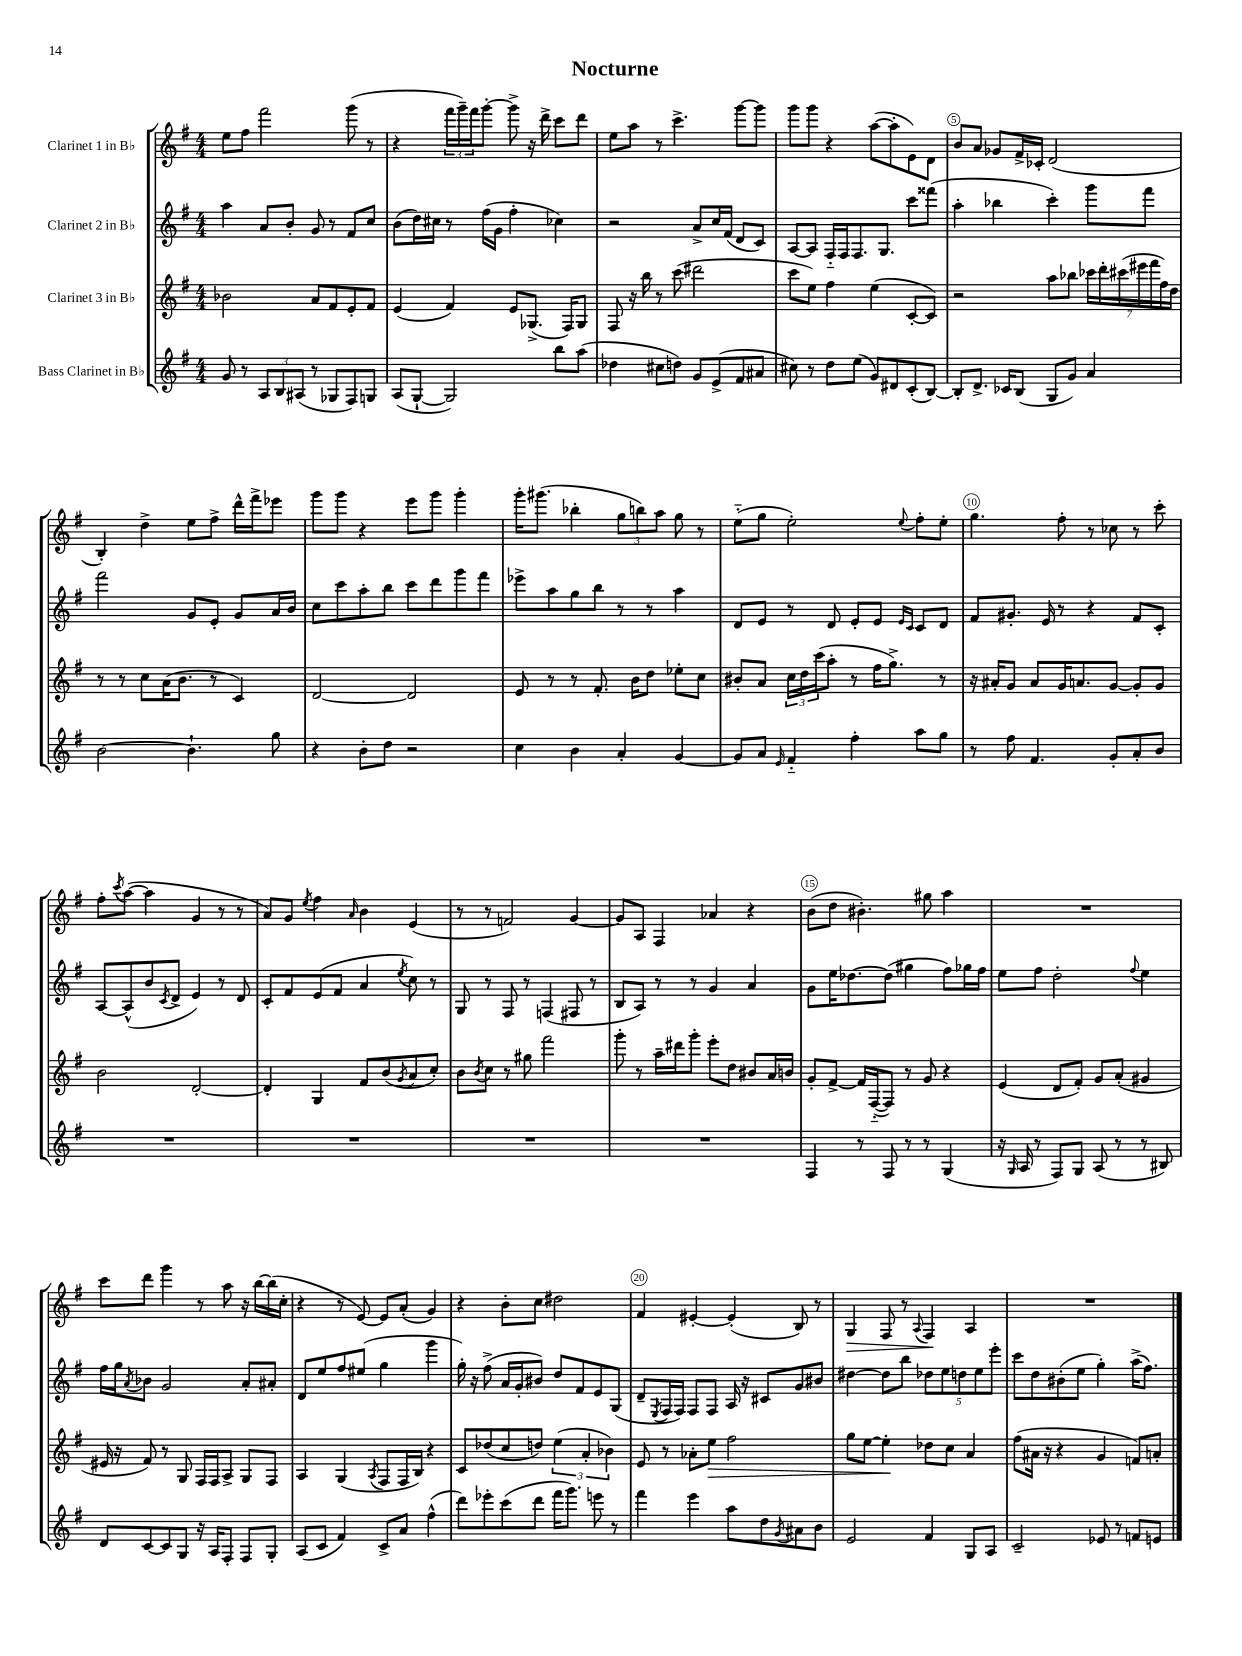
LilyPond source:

\header { title = "Nocturne" }
<<
\new StaffGroup <<
\new Staff = "s0" \with { instrumentName = "Clarinet 1 in Bb" } {
    \clef treble \key g \major \numericTimeSignature \time 4/4
    e''8 fis''8 fis'''2 g'''8( r8 |
    r4 \tuplet 3/2 { fis'''16 g'''16--) fis'''16 } g'''8~-. g'''8-> r16 d'''16-> c'''8 d'''8 |
    e''8 a''8 r8 c'''4.-> g'''8~ g'''8 |
    g'''8 g'''8 r4 a''8~( a''8-. e'8) d'8 |
    b'8 a'8 ges'8 fis'16-> ces'16-. d'2( |
    b4-.) d''4-> e''8 fis''8-> d'''16-^ fis'''16-> ees'''8 |
    g'''8 g'''8 r4 e'''8 g'''8 g'''4-. |
    g'''16-. gis'''8.( bes''4-. \tuplet 3/2 { g''8 b''8) a''8 } g''8 r8 |
    e''8-_( g''8 e''2-.) \appoggiatura { e''8 } fis''8-. e''8-. |
    g''4. fis''8-. r8 ces''8 r8 c'''8-. |
    fis''8-. \acciaccatura { c'''8 } a''8~( a''4 g'4 r8 r8 |
    a'8) g'8 \acciaccatura { e''8 } fis''4 \grace { a'16 } b'4 e'4( |
    r8 r8 f'2) g'4~ |
    g'8 a8 fis4 aes'4 r4 |
    b'8( d''8 bis'4.-.) gis''8 a''4 |
    R1 |
    c'''8 d'''8 g'''4 r8 a''8 r16 b''16~ b''16( c''16-. |
    r4 r8 e'8~) e'8 a'8-.( g'4) |
    r4 b'8-. c''8 dis''2 |
    fis'4 eis'4~-. eis'4-.( b8) r8 |
    g4\> fis8 r8 \appoggiatura { a8 } fis4\! a4 |
    R1 \bar "|." |
}
\new Staff = "s1" \with { instrumentName = "Clarinet 2 in Bb" } {
    \clef treble \key g \major \numericTimeSignature \time 4/4
    a''4 a'8 b'8-. g'8 r8 fis'8 c''8 |
    b'8( d''16) cis''16 r8 fis''16( g'16 fis''4-. ces''4) |
    r2 a'8-> c''16 fis'16( d'8 c'8) |
    a8~ a8 fis16-_ fis16 fis8. g8. c'''8 fisis'''8( |
    a''4-. bes''4 c'''4-.) g'''8 fis'''8 |
    fis'''2 g'8 e'8-. g'8 a'16 b'16 |
    c''8 c'''8 a''8-. b''8 c'''8 d'''8 g'''8 fis'''8 |
    ees'''8-> a''8 g''8 b''8 r8 r8 a''4 |
    d'8 e'8 r8 d'8 e'8-. e'8 \grace { e'16 c'16 } c'8 d'8 |
    fis'8 gis'8.-. e'16 r8 r4 fis'8 c'8-. |
    a8~ a8-^( b'8 \acciaccatura { c'8 } d'8-> e'4) r8 d'8 |
    c'8-. fis'8 e'8( fis'8 a'4 \acciaccatura { e''8 } c''8) r8 |
    g8 r8 fis8 r8 f4( fis8 r8 |
    b8 a8) r8 r8 g'4 a'4 |
    g'8 e''16 des''8.~ des''8( gis''4 fis''8) ges''16 fis''16 |
    e''8 fis''8 d''2-. \appoggiatura { fis''8 } e''4 |
    fis''16 g''16 \acciaccatura { a'8 } bes'8 g'2 a'8-. ais'8-. |
    d'8 e''8 fis''8 eis''8( g''4 g'''4 |
    g''16-.) r16 fis''8->( a'16 g'16-. bis'8) d''8 fis'8 e'8 g8( |
    d'8-- \acciaccatura { e8 } fis16 fis16) fis8 fis8 a16 r16 cis'8 g'8 bis'8 |
    dis''4~ dis''8 b''8 \tuplet 5/4 { des''8 e''8 d''8 e''8 e'''8-. } |
    c'''8 d''8 bis'8-.( e''8 g''4-.) a''16->( fis''8.) \bar "|." |
}
\new Staff = "s2" \with { instrumentName = "Clarinet 3 in Bb" } {
    \clef treble \key g \major \numericTimeSignature \time 4/4
    bes'2 a'8 fis'8 e'8-. fis'8 |
    e'4( fis'4) e'8 ges8.->( fis16) ges8 |
    fis8 r16 b''16 r8 c'''8( dis'''2 |
    c'''8 e''8) fis''4 e''4( c'8~-. c'8) |
    r2 a''8 bes''8 \tuplet 7/4 { ces'''16 d'''16-. cis'''16( eis'''16 fis'''16 fis''16) d''16 } |
    r8 r8 c''8 a'16( b'8. r8 c'4) |
    d'2~ d'2 |
    e'8 r8 r8 fis'8.-. b'16 d''8 ees''8-. c''8 |
    bis'8-. a'8 \tuplet 3/2 { c''16 d''16 c'''16( } a''8-. r8 fis''16 g''8.->) r8 |
    r16 ais'16-. g'8 ais'8 g'16 a'8. g'8~ g'8-. g'8 |
    b'2 d'2~-. |
    d'4-. g4 fis'8 b'8( \acciaccatura { g'8 } a'8 c''8-.) |
    b'8 \acciaccatura { b'8 } c''8 r8 gis''8 fis'''2 |
    g'''8-. r8 a''16-- dis'''16 g'''8-. e'''8-. d''8 bis'8 a'16 b'16 |
    g'8-. fis'8~-> fis'16 fis16~-_( fis8) r8 g'8 r4 |
    e'4( d'8 fis'8-.) g'8 a'8-.( gis'4 |
    eis'16 r16 fis'8) r8 g8 fis16 fis16 a8-> g8 fis8 |
    a4 g4( \acciaccatura { a8 } fis8 fis16 b16) r4 |
    c'8 des''8( c''8 d''8) \tuplet 3/2 { e''4( a'4-. bes'4) } |
    e'8 r8 aes'8-. e''8\> fis''2 |
    g''8 e''8~ e''4-.\! des''8 c''8 a'4 |
    fis''8( ais'16 r16 r4 g'4 f'8) a'8-. \bar "|." |
}
\new Staff = "s3" \with { instrumentName = "Bass Clarinet in Bb" } {
    \clef treble \key g \major \numericTimeSignature \time 4/4
    g'8 r8 \tuplet 3/2 { a8 b8 ais8( } r8 ges8 fis8) g8 |
    a8( g8~-! g2) b''8 a''8( |
    des''4 cis''8 d''8) g'8 e'8->( fis'8 ais'8 |
    cis''8) r8 d''8 e''8( g'8) dis'8 c'8-.( b8~) |
    b8-. d'8.-> ces'16 b8( g8 g'8) a'4 |
    b'2~ b'4.-! g''8 |
    r4 b'8-. d''8 r2 |
    c''4 b'4 a'4-. g'4~ |
    g'8 a'8 \grace { e'16 } fis'4-_ fis''4-. a''8 g''8 |
    r8 fis''8 fis'4. g'8-. a'8-. b'8 |
    R1 |
    R1 |
    R1 |
    R1 |
    fis4 r8 fis8 r8 r8 g4( |
    r16 \grace { g16 } a16 r8 fis8) g8 a8( r8 r8 bis8) |
    d'8 c'8~ c'8 g8 r16 a16 fis8-. fis8 g8-. |
    a8( c'8 fis'4) c'8-> a'8 fis''4-^( |
    d'''8) ees'''8-. c'''8( d'''8 fis'''16 g'''8.) e'''8 r8 |
    fis'''4 e'''4 a''8 d''8 \acciaccatura { g'8 } ais'8 b'8 |
    e'2 fis'4 g8 a8 |
    c'2-- ees'8 r8 f'8 e'8 \bar "|." |
}
>>
>>
\layout { \context { \Score \override BarNumber.break-visibility = ##(#f #t #t) barNumberVisibility = #(every-nth-bar-number-visible 5) \override BarNumber.stencil = #(make-stencil-circler 0.1 0.3 ly:text-interface::print) } }
